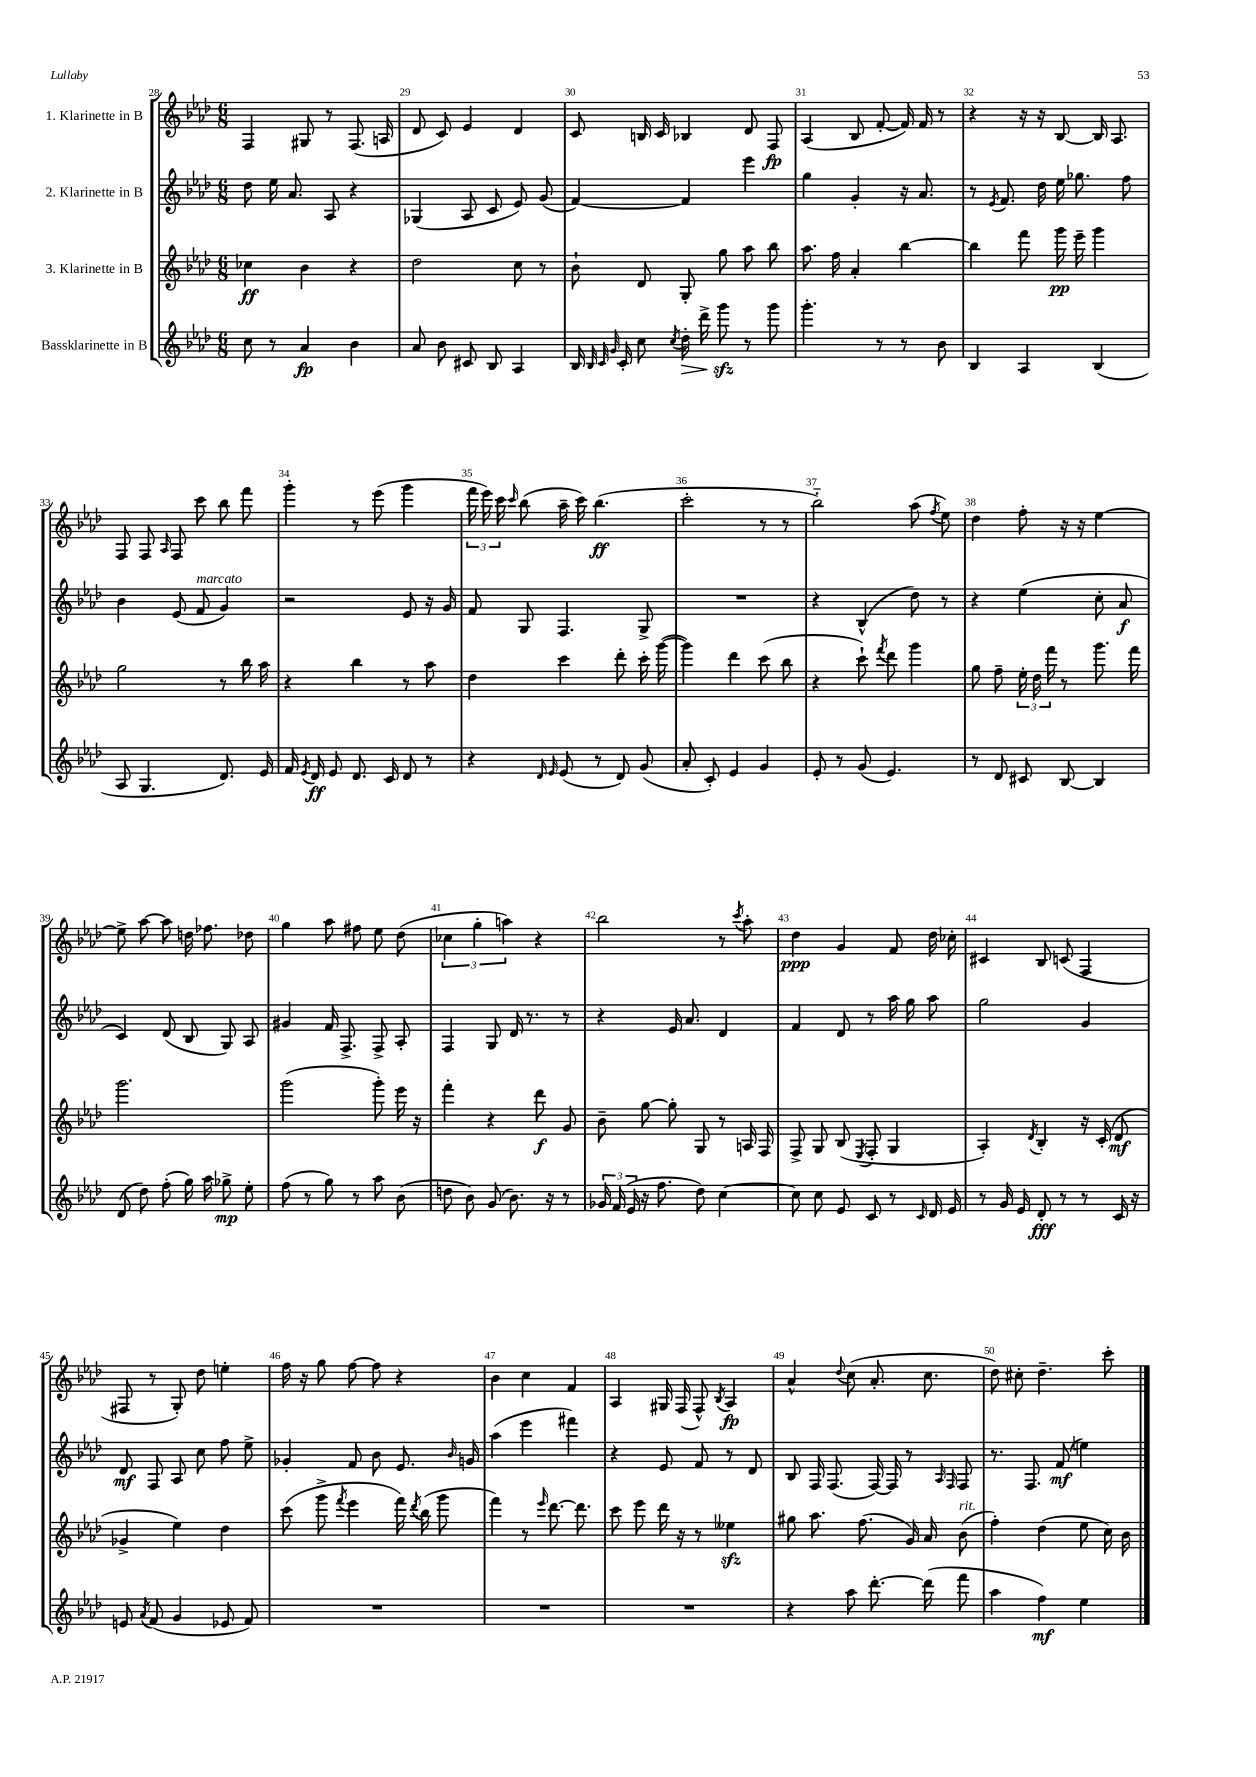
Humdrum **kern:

**kern	**kern	**kern	**kern
*staff4	*staff3	*staff2	*staff1
*clefG2	*clefG2	*clefG2	*clefG2
*k[b-e-a-d-]	*k[b-e-a-d-]	*k[b-e-a-d-]	*k[b-e-a-d-]
*M6/8	*M6/8	*M6/8	*M6/8
8cc\	4cc-\	8dd-\	4F/
8r	.	16ee-\	.
.	.	8.a-/	.
4a-/	4b-\	.	8G#/
.	.	8A-/	8r
4b-\	4r	4r	(8.F/
.	.	.	16A/
=	=	=	=
8a-/	2dd-\	(4G-/	8d-/
8b-\	.	.	8c/)
8c#/	.	8A-/	4e-/
8B-/	.	8c/	.
4A-/	8cc\	8e-/)	4d-/
.	8r	(8g/	.
=	=	=	=
16B-/	8b-`\	[4f/)	8c/
32qqB-/	.	.	.
32qqc/	.	.	.
32qqg/	.	.	.
16c'/	.	.	.
8cc\	8d-/	.	16B/
.	.	.	16c/
8qcc/	.	.	.
16dd-'\	8G'/	4f/]	4B-/
16ddd-^\	.	.	.
8ggg\	8gg\	.	.
8r	8aa-\	4eee-\	8d-/
8ggg\	8bb-\	.	8F/
=	=	=	=
4.ggg'\	8.aa-\	4gg\	(4A-/
.	16ff\	.	.
.	4a-'/	4g'/	8B-/
8r	.	.	[8f'/
8r	[4bb-\	16r	16f/])
.	.	8.a-/	16f/
8b-\	.	.	8r
=	=	=	=
4B-/	4bb-\]	8r	4r
.	.	8qe-/	.
.	.	8.f/	.
4A-/	8fff\	.	16r
.	.	16dd-\	16r
.	16ggg\	16ee-\	[8B-/
.	16eee-~\	8.gg-\	.
(4B-/	4ggg\	.	16B-/]
.	.	.	8.A-/
.	.	8ff\	.
=	=	=	=
8A-/	2gg\	4b-\	8F/
4.G/	.	.	8F/
.	.	.	16qqA-/
.	.	(8e-/	8F/
.	.	8f/	8ccc\
8.d-/)	8r	4g/)	8bb-\
.	16bb-\	.	8fff\
16e-/	16aa-\	.	.
=	=	=	=
16f/	4r	2r	4ggg'\
8qe-/	.	.	.
16d-/	.	.	.
8e-/	.	.	.
8.d-/	4bb-\	.	8r
.	.	.	(8eee-\
16c/	.	.	.
8d-/	8r	8e-/	4ggg\
8r	8aa-\	16r	.
.	.	16g/	.
=	=	=	=
4r	4dd-\	8f/	24fff\
.	.	.	24eee-\)
.	.	.	24ccc\
.	.	.	16qqccc/
.	.	8G/	(8bb-\
16qqd-/	.	.	.
16qqe-/	.	.	.
(8e-/	4ccc\	4.F/	16aa-~\
.	.	.	16ccc\)
8r	.	.	(4.bb-\
8d-/)	8ddd-'\	.	.
(8g/	16ccc'\	8G^/	.
.	([16ggg\	.	.
=	=	=	=
8a-'/	4ggg\])	2.r	2ccc'\
8c'/)	.	.	.
4e-/	4ddd-\	.	.
4g/	(8ccc\	.	8r
.	8bb-\	.	8r
=	=	=	=
8e-'/	4r	4r	2bb-'~\)
8r	.	.	.
(8g/	8ccc`\)	(4B-^^/	.
.	8qfff/	.	.
4.e-/)	8ddd-\	.	.
.	4ggg\	8dd-\)	(8aa-\
.	.	.	8qff/
.	.	8r	8ee-\)
=	=	=	=
8r	8gg\	4r	4dd-\
8d-/	8ff~\	.	.
8c#/	24ee-'\	(4ee-\	8ff'\
.	24dd-\	.	.
.	24fff\	.	.
[8B-/	8r	.	16r
.	.	.	16r
4B-/]	8.ggg\	8cc'\	[4ee-\
.	.	8a-/	.
.	16fff\	.	.
=	=	=	=
(8d-/	2.ggg\	4c/)	8ee-^\]
8dd-\)	.	.	[8aa-\
(8ff'\	.	(8d-/	8aa-\]
16gg\)	.	8B-/	16dd\
16aa-\	.	.	8.ff-\
8gg-^\	.	8G/)	.
8ee-'\	.	8A-/	8dd-\
=	=	=	=
(8ff\	(2ggg\	4g#/	4gg\
8r	.	.	.
8gg\)	.	16f/	8aa-\
.	.	8.F^/	.
8r	.	.	8ff#\
8aa-\	8ggg'\)	8F^/	8ee-\
(8b-\	16eee-\	8A-'/	(8dd-\
.	16r	.	.
=	=	=	=
8dd\	4fff'\	4F/	6cc-\
8b-\)	.	.	.
.	.	.	6gg'\
(8g/	4r	8G/	.
.	.	.	6aa\)
8.b-\)	.	16d-/	.
.	.	8.r	.
.	8ddd-\	.	4r
16r	.	.	.
8r	8g/	8r	.
=	=	=	=
24g-/	8b-~\	4r	2bb-\
(24f/	.	.	.
24e-/	.	.	.
16r	[8gg\	.	.
8.ff\	.	.	.
.	8gg'\]	16e-/	.
.	.	8.a-/	.
8dd-\)	8G/	.	.
[4cc\	8r	4d-/	8r
.	.	.	8qccc/
.	16A/	.	8aa-'\
.	16F/	.	.
=	=	=	=
8cc\]	8F^/	4f/	4dd-\
8cc\	8G/	.	.
8e-/	(8B-/	8d-/	4g/
.	8qE-/	.	.
8c/	8F'/	8r	.
8r	4G/	16aa-\	8f/
.	.	16gg\	.
16qqc/	.	.	.
16d-/	.	8aa-\	16dd-\
16e-/	.	.	16cc-'\
=	=	=	=
8r	4A-'/)	2gg\	4c#/
16g/	.	.	.
16e-/	.	.	.
.	8qd-/	.	.
8d-'/	4B-'/	.	8B-/
8r	.	.	(8c/
8r	16r	4g/	4F/
.	(16c'/	.	.
16c/	8d-/	.	.
16r	.	.	.
=	=	=	=
8e/	4g-^/	8d-/	8F#/
8qa-/	.	.	.
(8f/	.	8F/	8r
4g/	4ee-\)	8A-/	8G'/)
.	.	8cc\	8dd-\
8e-/	4dd-\	8ff\	4ee'\
8f/)	.	8ee-^\	.
=	=	=	=
2.r	(8ccc\	4g-'/	16ff\
.	.	.	16r
.	8ggg^\	.	8gg\
.	8qfff/	.	.
.	4eee-\	8f/	[8ff\
.	.	8b-\	8ff\]
.	16fff\)	8.e-/	4r
.	8qddd-/	.	.
.	(16bb-\	.	.
.	8ggg\	.	.
.	.	16qqb-/	.
.	.	16g/	.
=	=	=	=
2.r	4fff\)	(4aa-\	4b-\
.	8r	4eee-\	4cc\
.	16qqeee-/	.	.
.	[8.ddd-\	.	.
.	.	4fff#\)	4f/
.	8.ddd-\]	.	.
=	=	=	=
2.r	8ccc\	4r	4A-/
.	8eee-\	.	.
.	16ddd-\	8e-/	16G#/
.	16r	.	(16F/
.	8r	8f/	8F^^/)
.	.	.	8qB-/
.	4ee--\	8r	4A-/
.	.	8d-/	.
=	=	=	=
4r	8gg#\	8B-/	4a-^^/
.	8.aa-\	16F/	.
.	.	(8.F/	.
.	.	.	8qqdd-/
8aa-\	.	.	(8cc\
.	(8.ff\	.	.
[8.ddd-'\	.	[16F/)	8.a-'/
.	.	16F/]	.
.	16g/)	8r	.
(16ddd-\]	16a-/	.	8.cc\
.	.	16qqA-/	.
.	.	16qqF/	.
8fff\	(8b-\	8F/	.
=	=	=	=
4aa-\	4ff'\)	8.r	8dd-\)
.	.	.	8cc#'\
.	.	8.F/	.
4ff\)	(4dd-\	.	4.dd-~\
.	.	(8f/	.
4ee-\	8ee-\	4ee\)	.
.	16cc\)	.	8ccc'\
.	16b-\	.	.
==	==	==	==
*-	*-	*-	*-
